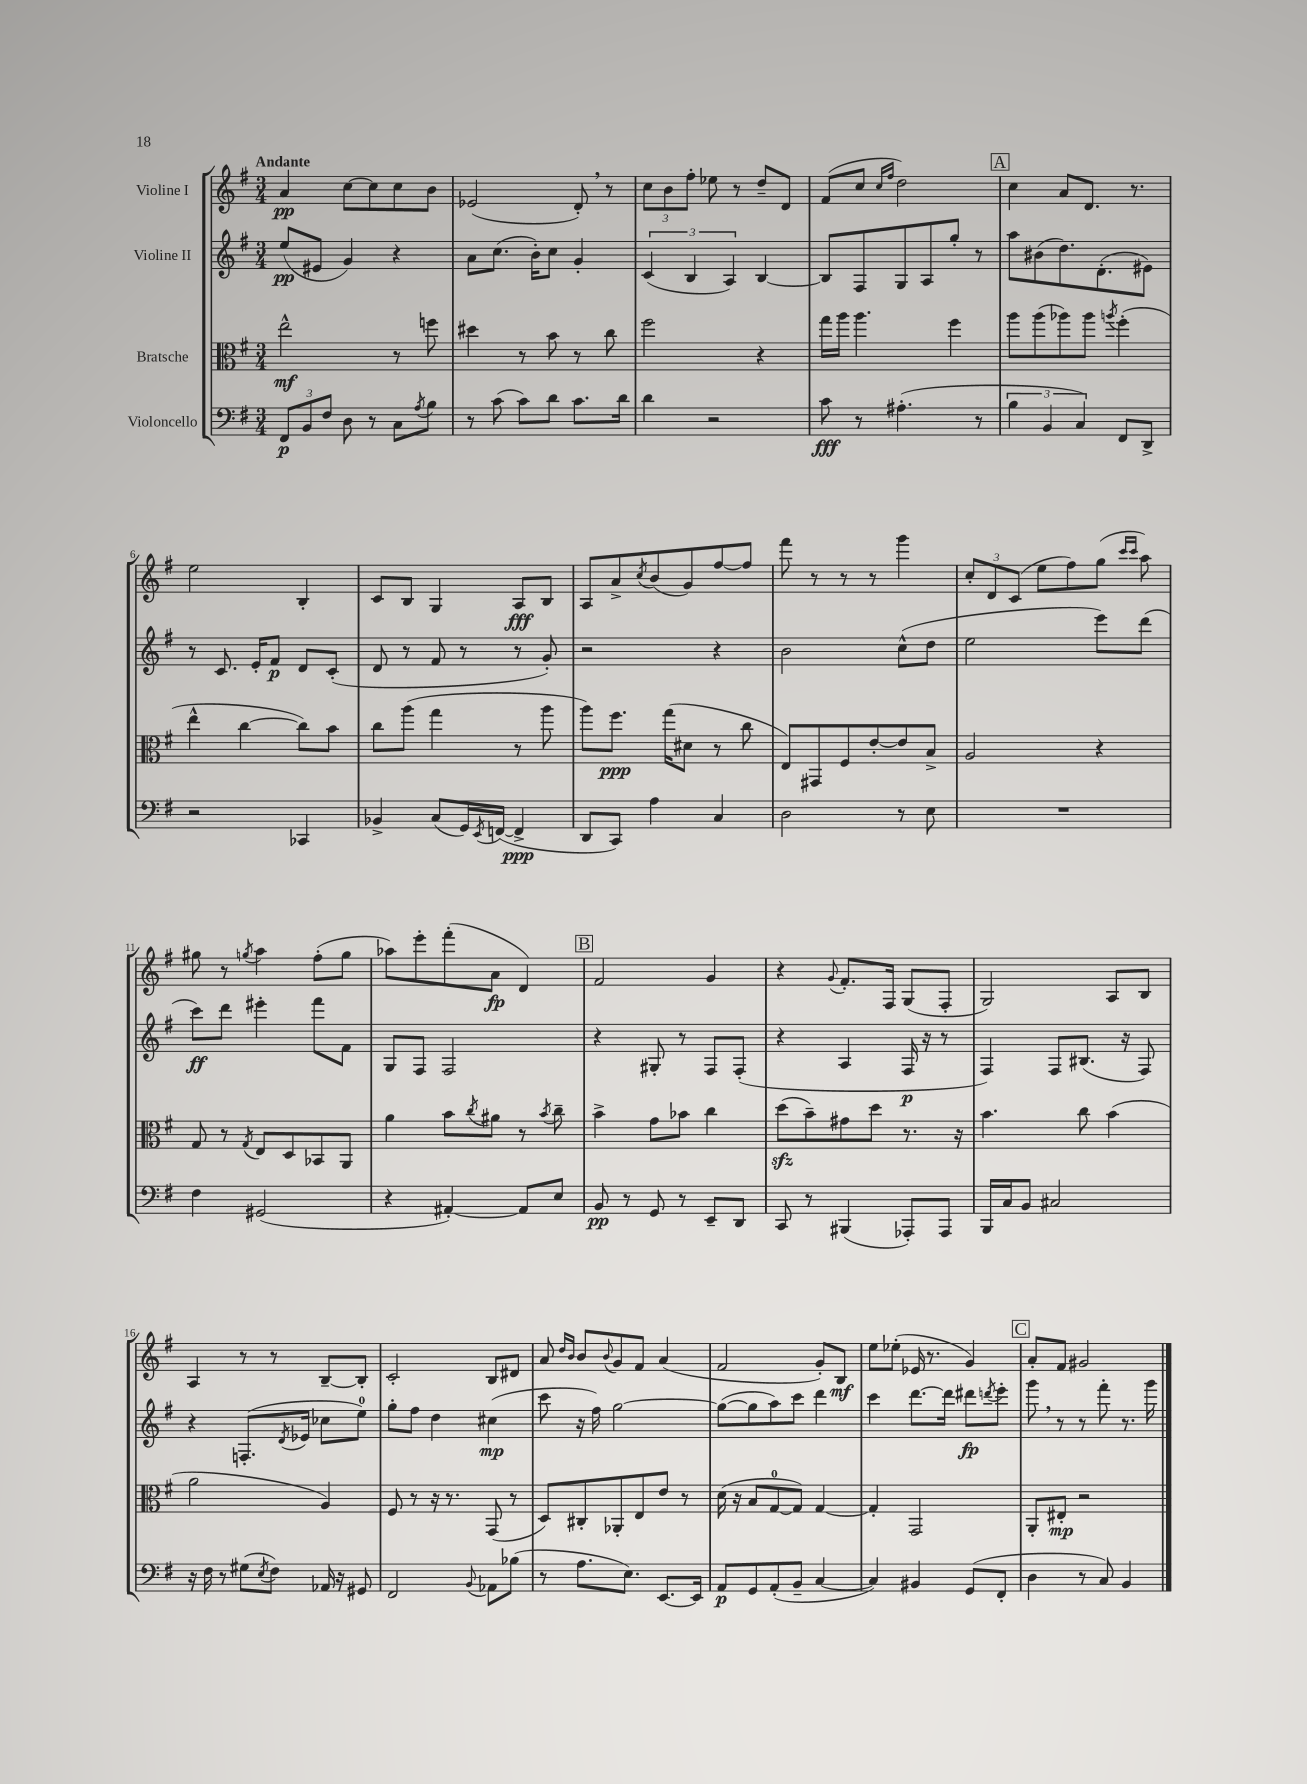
<<
\new StaffGroup <<
\new Staff = "s0" \with { instrumentName = "Violine I" } {
    \clef treble \key g \major \numericTimeSignature \time 3/4 \tempo "Andante"
    a'4\pp c''8~ c''8 c''8 b'8 |
    ees'2( d'8-.) \breathe r8 |
    \tuplet 3/2 { c''8 b'8 fis''8-. } ees''8 r8 d''8-- d'8 |
    fis'8( c''8 \grace { c''16 fis''16 } d''2) |
    \mark \markup { \box "A" } c''4 a'8 d'8. r8. |
    e''2 b4-. |
    c'8 b8 g4 a8\fff b8 |
    a8 a'8-> \acciaccatura { c''8 } b'8( g'8) fis''8~ fis''8 |
    fis'''8 r8 r8 r8 g'''4 |
    \tuplet 3/2 { c''8-. d'8 c'8( } e''8 fis''8) g''8( \grace { c'''16 c'''16 } a''8) |
    gis''8 r8 \acciaccatura { g''8 } a''4 fis''8-.( g''8 |
    aes''8) e'''8-. fis'''8-.( a'8\fp d'4) |
    \mark \markup { \box "B" } fis'2 g'4 |
    r4 \appoggiatura { g'8 } fis'8.-. fis16 g8( fis8-. |
    g2) a8 b8 |
    a4 r8 r8 b8~-- b8-. |
    c'2-. b8 dis'8 |
    a'8 \grace { d''16 b'16 } b'8 \appoggiatura { b'8 } g'8 fis'8 a'4( |
    fis'2 g'8-.) b8\mf |
    e''8 ees''8-.( ees'16 r8. g'4) |
    \mark \markup { \box "C" } a'8-. fis'8 gis'2 \bar "|." |
}
\new Staff = "s1" \with { instrumentName = "Violine II" } {
    \clef treble \key g \major \numericTimeSignature \time 3/4
    e''8\pp( eis'8 g'4) r4 |
    a'8 c''8.( b'16-.) c''8 g'4-. |
    \tuplet 3/2 { c'4( b4 a4) } b4~ |
    b8 fis8 g8 a8 g''8-. r8 |
    \mark \markup { \box "A" } a''8 bis'8( d''8.) d'8.-.( eis'8) |
    r8 c'8. e'16-. fis'8\p d'8 c'8-.( |
    d'8 r8 fis'8 r8 r8 g'8-.) |
    r2 r4 |
    b'2 c''8-^( d''8 |
    e''2 e'''8) d'''8( |
    c'''8\ff) d'''8 eis'''4-. fis'''8 fis'8 |
    g8 fis8 fis2 |
    \mark \markup { \box "B" } r4 gis8-. r8 fis8 fis8-.( |
    r4 a4 fis16\p r16 r8 |
    fis4) fis8 bis8.( r16 fis8) |
    r4 f8.-.( \acciaccatura { d'8 } ees'16 ces''8 e''8-0) |
    g''8-. fis''8 d''4 cis''4\mp( |
    c'''8 r16 fis''16) g''2~ |
    g''8~( g''8 a''8) c'''8 d'''4 |
    c'''4 d'''8.~ d'''16 dis'''8\fp \acciaccatura { d'''8 } e'''8-. |
    \mark \markup { \box "C" } g'''8 \breathe r8 r8 fis'''8-. r8. g'''16 \bar "|." |
}
\new Staff = "s2" \with { instrumentName = "Bratsche" } {
    \clef alto \key g \major \numericTimeSignature \time 3/4
    e''2-^\mf r8 f''8 |
    dis''4 r8 b'8 r8 c''8 |
    fis''2 r4 |
    g''16 a''16 a''4. fis''4 |
    \mark \markup { \box "A" } a''8 a''8( aes''8) aes''8 \acciaccatura { a''8 } fis''4-.( |
    e''4-^ c''4~ c''8) b'8 |
    c''8 a''8( g''4 r8 a''8 |
    a''8) fis''8.\ppp g''16( dis'8 r8 c''8 |
    e8) gis,8 fis8 e'8~-. e'8 b8-> |
    a2 r4 |
    g8 r8 \acciaccatura { g8 } e8 d8 bes,8 a,8 |
    a'4 b'8 \acciaccatura { c''8 } ais'8 r8 \acciaccatura { b'8 } c''8-- |
    \mark \markup { \box "B" } b'4-> g'8 bes'8 c''4 |
    d''8\sfz( b'8--) gis'8 d''8 r8. r16 |
    b'4. c''8 b'4( |
    a'2 a4) |
    fis8 r8 r16 r8. g,8( r8 |
    d8) cis8-. aes,8-. e8 e'8 r8 |
    d'16( r16 b8 g8-0~ g8) g4~ |
    g4-. g,2 |
    \mark \markup { \box "C" } a,8-. eis8-.\mp r2 \bar "|." |
}
\new Staff = "s3" \with { instrumentName = "Violoncello" } {
    \clef bass \key g \major \numericTimeSignature \time 3/4
    \tuplet 3/2 { fis,8\p b,8 fis8 } d8 r8 c8 \acciaccatura { a8 } b8 |
    r8 c'8( c'8) d'8 c'8. d'16 |
    d'4 r2 |
    c'8\fff r8 ais4.-.( r8 |
    \mark \markup { \box "A" } \tuplet 3/2 { b4 b,4 c4) } fis,8 d,8-> |
    r2 ces,4 |
    bes,4-> c8( g,16) \acciaccatura { e,8 } f,16~( f,4->\ppp |
    d,8 c,8) a4 c4 |
    d2 r8 e8 |
    R2. |
    fis4 gis,2( |
    r4 ais,4~-.) ais,8 e8 |
    \mark \markup { \box "B" } b,8\pp r8 g,8 r8 e,8-- d,8 |
    c,8 r8 bis,,4( aes,,8-.) aes,,8 |
    b,,16 c16 b,8 cis2 |
    r16 fis16 r8 gis8( \acciaccatura { e8 } fis8) aes,16 r16 gis,8 |
    fis,2 \appoggiatura { b,8 } aes,8 bes8( |
    r8 a8. e8.) e,8.~ e,16 |
    a,8\p g,8 a,8-.( b,8-- c4~ |
    c4) bis,4 g,8( fis,8-. |
    \mark \markup { \box "C" } d4 r8 c8) b,4 \bar "|." |
}
>>
>>
